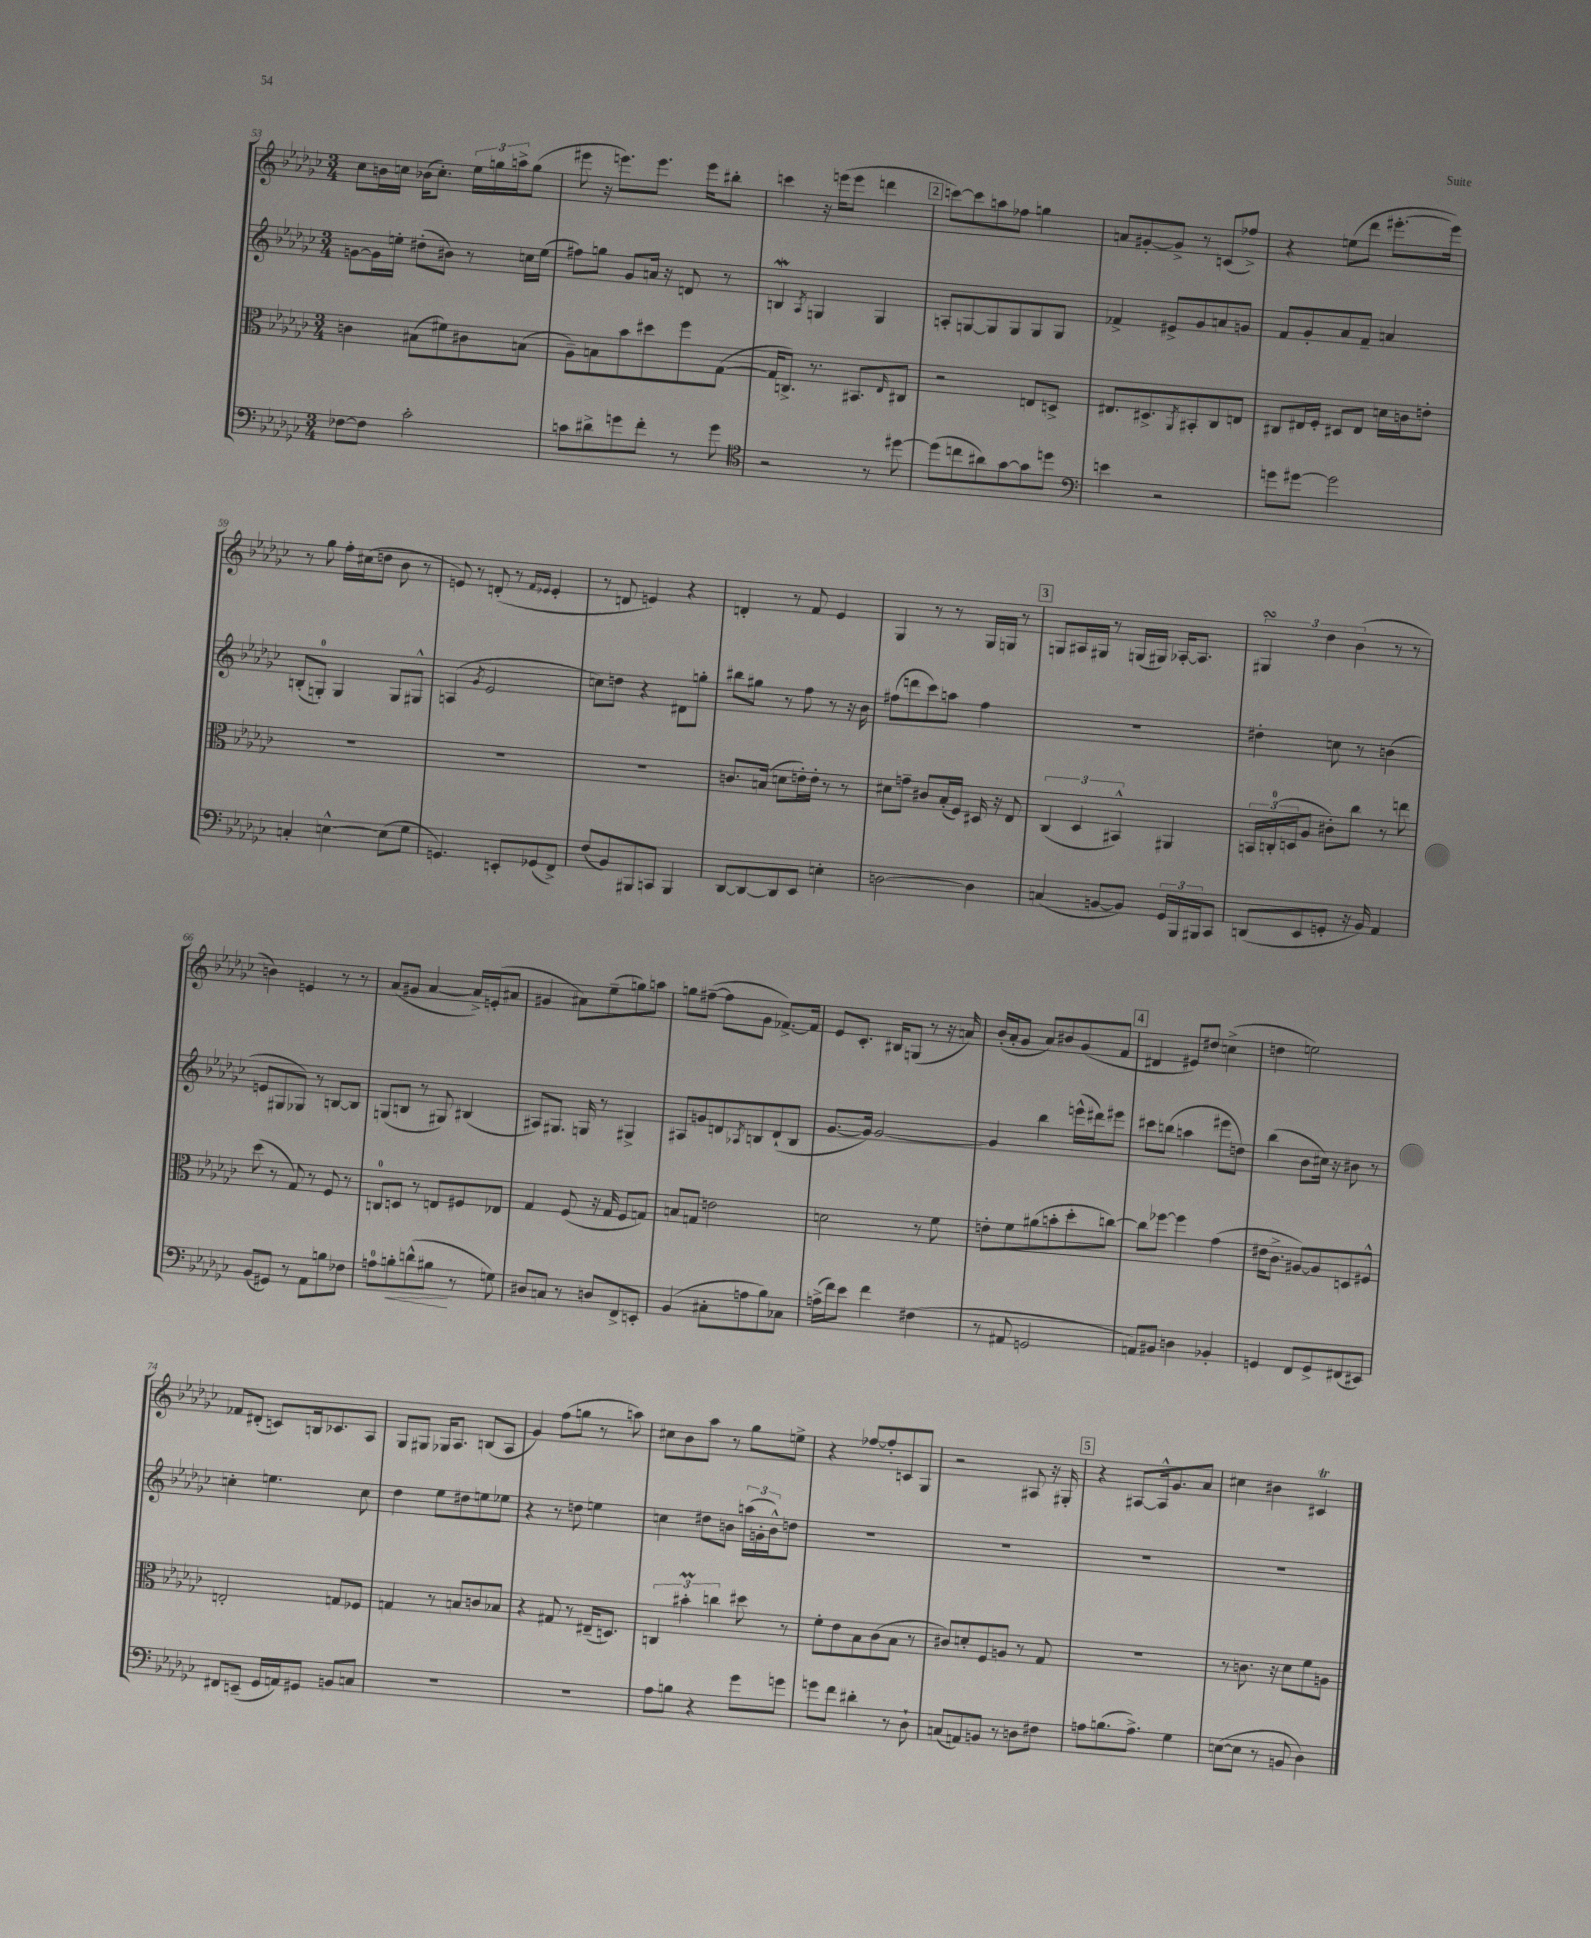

**kern	**kern	**kern	**kern
*staff4	*staff3	*staff2	*staff1
*clefF4	*clefC3	*clefG2	*clefG2
*k[b-e-a-d-g-c-]	*k[b-e-a-d-g-c-]	*k[b-e-a-d-g-c-]	*k[b-e-a-d-g-c-]
*M3/4	*M3/4	*M3/4	*M3/4
[8F-	4c	[8g	8cc-
8F-]	.	16g]	16b
.	.	16ee'	16cc
2c-'	(8B#	(8dd#'	(16b-
.	.	.	8.cc')
.	8f#)	8b#)	.
.	8c#	8r	24ee-
.	.	.	24gg
.	.	.	24aa^
.	(8B	16cc	(8gg
.	.	(16ee	.
=	=	=	=
8c	8A-~)	8ff#)	8eee#
8d#^	8B	8gg	16r
.	.	.	8.eee)
8g	8b-	8g-	.
8f'	8dd#	16a	8.eee
.	.	16r	.
8r	8ff	8d	.
.	.	.	16eee
8g	([8G-	8r	8bb#'
=	=	=	=
*clefC4	*	*	*
2r	16G-]	4B	4ccc
.	8.C^)	.	.
.	.	8qA-	.
.	8.r	4G	16r
.	.	.	(16eee
.	.	.	8eee
.	8.BB#	.	.
8r	.	4G	4ddd
.	16qqE-	.	.
[8dd#	8C#	.	.
=	=	=	=
(8dd#]	2r	8A'	[8ccc)
8cc	.	[8G	8ccc]
8a#)	.	8G]	8aa
[8g-	.	8G	8ff-
8g-]	8E	8G	4gg
8dd	8D^	8G	.
=	=	=	=
*clefF4	*	*	*
4e	8.E#	4f-^	8a
.	.	.	[8g#'
.	8.D#^	.	.
2r	.	8e#^	8g#^]
.	8qAA-	.	.
.	8BB#'	8g-	8r
.	8C-	8a	(8c
.	8E	8g	8ff-^)
=	=	=	=
8g	8C#	8f	4r
[8g#	16E#	8g-'	.
.	16F'	.	.
2g#]	8D#	8a-	(8ee
.	8E#	8f~	8ddd-
.	16d	4a	[8.eee#'
.	16c	.	.
.	8e'	.	.
.	.	.	16eee#])
=	=	=	=
4C'	2.r	(8B'	8r
.	.	8G')	8gg-
[4E^^	.	4G	16ff'
.	.	.	(16cc#
.	.	.	8dd
(8E]	.	8G	8b-
8G-	.	8G#^^	8r
=	=	=	=
4.GG)	2.r	(4A	8e)
.	.	.	8r
.	.	8qg-	.
.	.	2e-	(8d'
8EE'	.	.	8r
.	.	.	16qqf
.	.	.	16qqe-
(8GG-	.	.	4e-'
8FF^)	.	.	.
=	=	=	=
(8F	2.r	8cc)	8r
8BB-)	.	8dd	8d
8BBB#	.	4r	4e)
8CC	.	.	.
4BBB#	.	8d#	4r
.	.	8gg'	.
=	=	=	=
[8DD-	8.c	8bb#	4d'
8DD-_	.	8gg#	.
.	(16B	.	.
8DD-]	8d	8r	8r
8EE-	16e')	8ff	8f
.	16e'	.	.
4E'	8r	8r	4e-
.	8r	16r	.
.	.	16b-	.
=	=	=	=
[2D	8d#	(8ff#	4G-
.	8g~	8ddd	.
.	8c#	8ccc-)	8r
.	(16B-'	8aa	8r
.	16F)	.	.
4D]	16D#	4ff#	16G-
.	16r	.	16G
.	8E-	.	8r
=	=	=	=
(4C	(6C-	2.r	8G
.	.	.	16A#
.	6D-	.	.
.	.	.	16G#
[8BB	.	.	8r
.	6BB#^^)	.	.
8BB])	.	.	(16G
.	.	.	16G#)
24GG-	4AA#	.	[16A-'
24BBB-	.	.	.
.	.	.	8.A-]
24BBB#	.	.	.
8CC-	.	.	.
=	=	=	=
(8DD	24BB	4dd#'	6G#
.	(24C'	.	.
.	24D	.	.
8EE-	8A-	.	.
.	.	.	6dd-
8GG'	8c#')	8cc	.
.	.	.	(6b-
16r	8cc-	8r	.
16BB-)	.	.	.
4AA-	8r	(4b	8r
.	8ee	.	8r
=	=	=	=
(8BB-	(8dd-	8e	4b)
8GG#)	8r	8G#	.
8r	8G-)	8G-)	4e
8AA-	8r	8r	.
8B	8F	[8B	8r
8F-	8r	8B]	8r
=	=	=	=
8A	8C	(8G	(8a-
8B'	8D	8B	8g#
(8d^^	8r	8r	[4a-
8B#	8E	8G#)	.
8r	8F#	(4B#	16a-^])
.	.	.	(16e'
8G)	8E-	.	8a#
=	=	=	=
8D#	4G-	8A#)	4g#
8C	.	8.G#	.
8r	(8F	.	8a#)
.	.	16G	.
8D	16r	8r	(8ee-~
.	16G-	.	.
8FF^	8F	4G#^	8gg)
8EE'	8G)	.	8aa
=	=	=	=
(4BB-	8B	8A#	8gg
.	8G	8g	([8ff#~
8C#'	2e	8d	8ff#]
.	.	8qA-	.
8A	.	8B	8g-
8B-)	.	(8d`	[8.f-^)
8C-	.	8B	.
.	.	.	16f-]
=	=	=	=
(16A^	2d	[8.g-	8e-
16f)	.	.	.
8e-	.	.	8.c-'
.	.	16g-])	.
4f	.	[2g-	.
.	.	.	16B#
.	.	.	(8G
(4F#	8r	.	8r
.	8f	.	16r
.	.	.	16a)
=	=	=	=
8r	8e'	4g-]	(16b-'
.	.	.	16a-'
8AA#	8f	.	8g-
2GG	(8a#	4bb-	8a-)
.	8b'	.	8b#
.	8dd-'	(16eee^^	(8g-
.	.	16ddd#)	.
.	[8cc)	8eee#	8f
=	=	=	=
8AA)	8cc]	8ccc#	4d#
8BB#	[8ff-	(8bb	.
4D	4ff-]	4aa	8e#)
.	.	.	8dd#
4BB-'	(4g-	8eee#	(4cc^
.	.	8dd)	.
=	=	=	=
4GG	16e#	(4bb-	4dd
.	8.c-^	.	.
8FF	[8A#)	8b-	2ee)
8GG^	8A#]	16cc#)	.
.	.	16r	.
(8FF#	8D	8b#	.
8EE#)	8F#^^	8r	.
=	=	=	=
8FF#	2E'	4cc'	8f-
(8EE~	.	.	(8d#'
16GG-	.	4.ee	8c)
16AA)	.	.	.
8GG#	.	.	16B
.	.	.	8.c-
8BB	8G	.	.
8C	8F-	8cc	8A-
=	=	=	=
2.r	4G	4dd-	8G-
.	.	.	8G#
.	8r	8ee-	16G-
.	.	.	8.A-
.	8B	8dd#	.
.	8c	8ee	(8B
.	8B-	8ee-	8A-
=	=	=	=
2.r	4r	4r	4g-)
.	8G#	8r	(8ff
.	8r	8dd	8gg
.	(16E#~	4ee	8r
.	8.D)	.	.
.	.	.	8aa)
=	=	=	=
8A-	6C	4cc	8cc#
8B	.	.	8b-
.	6b#'	.	.
4r	.	8dd#	8aa-
.	6cc	.	.
.	.	8b	8r
8g-	8dd#	(24aa	8gg-
.	.	24g'	.
.	.	24b^^)	.
8g	8r	8dd	8ee^
=	=	=	=
8g	8f'	2.r	4r
8f	8e-	.	.
4d#'	8B-	.	[8ff-
.	(8c-	.	8ff-']
8r	8B-	.	8c
8D-`	8r	.	8G-
=	=	=	=
(8C	8c#)	2.r	2r
8AA)	8d'	.	.
8BB	8F	.	.
8r	8A	.	.
8D	8r	.	8A#
8F#	8G-	.	16r
.	.	.	16G#'
=	=	=	=
8A	2.r	2.r	4r
(8.B	.	.	.
.	.	.	[8A#
8.A^)	.	.	.
.	.	.	16A#^^]
.	.	.	8.g-
4G-	.	.	.
.	.	.	8a-
=	=	=	=
([8E	8r	2.r	4cc#
8E]	8.c	.	.
8r	.	.	4b#
.	16r	.	.
8BB	8d-	.	.
4D-)	8f	.	4c#
.	8A	.	.
==	==	==	==
*-	*-	*-	*-
